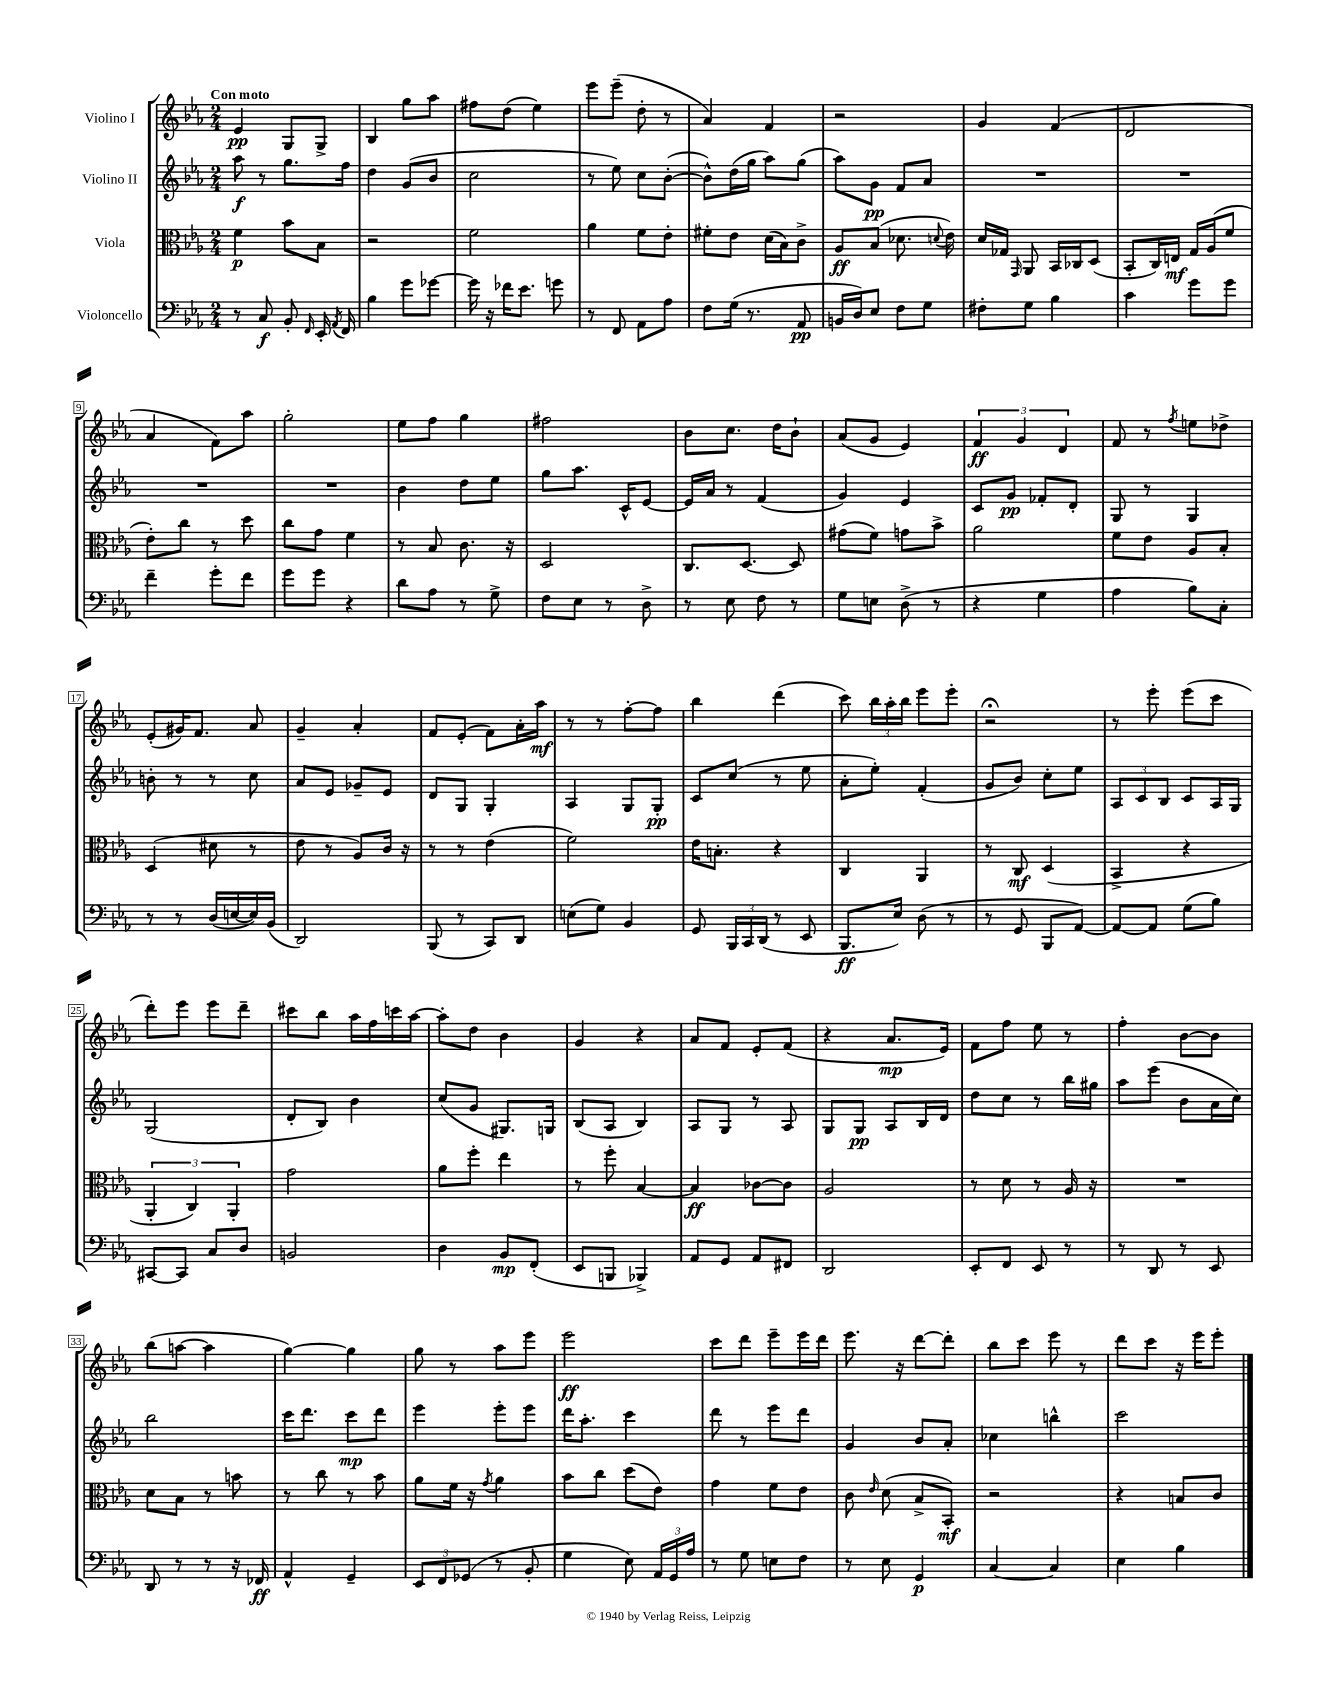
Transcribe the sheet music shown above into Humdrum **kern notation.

**kern	**kern	**kern	**kern
*staff4	*staff3	*staff2	*staff1
*clefF4	*clefC3	*clefG2	*clefG2
*k[b-e-a-]	*k[b-e-a-]	*k[b-e-a-]	*k[b-e-a-]
*M2/4	*M2/4	*M2/4	*M2/4
8r	4f	8aa-	4e-
8C	.	8r	.
8BB-'	8b-	8.gg	8G
16qqFF	.	.	.
16EE-'	8B-	.	8G^
8qAA-	.	.	.
16FF	.	16ff	.
=	=	=	=
4B-	2r	4dd	4B-
8g	.	(8g	8gg
[8g-	.	8b-	8aa-
=	=	=	=
16g-]	2f	2cc	8ff#
16r	.	.	.
16f-	.	.	(8dd
8.e-	.	.	.
.	.	.	4ee-)
8g	.	.	.
=	=	=	=
8r	4a-	8r	8eee-
8FF	.	8ee-)	(8eee-~
8AA-	8f	8cc	8dd'
8A-	8e-'	([8b-'	8r
=	=	=	=
8F	8f#'	8b-^^])	4a-)
(16G	8e-	(16dd	.
8.r	.	16gg	.
.	(16d	8aa-)	4f
.	16B-)	.	.
8AA-	8c^	(8gg	.
=	=	=	=
16BB	8A-	8aa-)	2r
16D)	.	.	.
8E-	(8B-	8g	.
8F	8.d-	8f	.
8G	.	8a-	.
.	8qqd	.	.
.	16e-)	.	.
=	=	=	=
8F#'	16d	2r	4g
.	16G-	.	.
.	16qqGG	.	.
8G	8AA-	.	.
4B-	16BB-	.	(4f
.	16C-	.	.
.	(8D	.	.
=	=	=	=
4c	8BB-'	2r	2d
.	16C)	.	.
.	16E	.	.
8g	16G	.	.
.	(16A-	.	.
8g	8f	.	.
=	=	=	=
4f~	8e-')	2r	4a-
.	8cc	.	.
8g'	8r	.	8f)
8f	8dd	.	8aa-
=	=	=	=
8g	8cc	2r	2gg'
8g	8g	.	.
4r	4f	.	.
=	=	=	=
8d	8r	4b-	8ee-
8A-	8B-	.	8ff
8r	8.c	8dd	4gg
8G^	.	8ee-	.
.	16r	.	.
=	=	=	=
8F	2D	8gg	2ff#
8E-	.	8.aa-	.
8r	.	.	.
.	.	16c^^	.
8D^	.	[8e-	.
=	=	=	=
8r	8.C	16e-]	8b-
.	.	16a-	.
8E-	.	8r	8.cc
.	[8.D	.	.
8F	.	(4f	.
.	.	.	16dd
8r	8D]	.	8b-`
=	=	=	=
8G	(8g#	4g)	(8a-
8E	8f)	.	8g
(8D^	8g	4e-	4e-)
8r	8b-^	.	.
=	=	=	=
4r	2a-	8c	6f
.	.	8g	.
.	.	.	6g
4G	.	8f-'	.
.	.	.	6d
.	.	8d'	.
=	=	=	=
4A-	8f	8G	8f
.	8e-	8r	8r
.	.	.	8qff
8B-)	8A-	4G	8ee
8C'	8B-'	.	8dd-^
=	=	=	=
8r	(4D	8b'	(8e-'
8r	.	8r	16g#)
.	.	.	8.f
(16D	8d#	8r	.
[16E	.	.	.
16E])	8r	8cc	8a-
(16BB-	.	.	.
=	=	=	=
2DD)	8e-	8a-	4g~
.	8r	8e-	.
.	8A-)	8g-~	4a-'
.	16c	8e-	.
.	16r	.	.
=	=	=	=
(8BBB-	8r	8d	8f
8r	8r	8G	(8e-'
8CC)	(4e-	4G'	8f)
8DD	.	.	16a-'
.	.	.	16aa-
=	=	=	=
(8E	2f)	4A-	8r
8G)	.	.	8r
4BB-	.	8G	[8ff'
.	.	8G'	8ff]
=	=	=	=
8GG	16e-	8c	4bb-
.	8.B'	.	.
24BBB-	.	(8cc	.
24CC	.	.	.
(24DD	.	.	.
8r	4r	8r	(4ddd
8EE-	.	8ee-	.
=	=	=	=
8.BBB-	4C	8a-'	8ccc)
.	.	8ee-')	24bb-
.	.	.	24aa-'
16E-)	.	.	.
.	.	.	24bb-
(8D	4AA-	(4f'	8eee-
8r	.	.	8eee-'
=	=	=	=
8r	8r	8g	2r;
8GG	8C	8b-)	.
8BBB-	(4D	8cc'	.
[8AA-)	.	8ee-	.
=	=	=	=
8AA-_	4BB-^	12A-	8r
.	.	12c	.
8AA-]	.	.	8eee-'
.	.	12B-	.
(8G	4r	8c	(8eee-
8B-)	.	16A-	8ccc
.	.	16G	.
=	=	=	=
[8CC#	6AA-'	(2G	8ddd')
8CC#]	.	.	8eee-
.	6C)	.	.
8C	.	.	8eee-
.	6AA-'	.	.
8D	.	.	8ddd~
=	=	=	=
2BB	2g	8d'	8ccc#
.	.	8B-)	8bb-
.	.	4b-	16aa-
.	.	.	16ff
.	.	.	16ccc
.	.	.	[16aa-
=	=	=	=
4D	8a-	(8cc	8aa-']
.	8ff'	8g	8dd
8BB-	4ee-	8.G#)	4b-
(8FF'	.	.	.
.	.	16G	.
=	=	=	=
8EE-	8r	(8B-	4g
8BBB	8ff'	8A-	.
4BBB-^)	[4B-	4B-)	4r
=	=	=	=
8AA-	4B-]	8A-	8a-
8GG	.	8G	8f
8AA-	[8c-	8r	8e-'
8FF#	8c-]	8A-	(8f
=	=	=	=
2DD	2A-	8G	4r
.	.	8G	.
.	.	8A-	8.a-
.	.	16B-	.
.	.	16d	16e-)
=	=	=	=
8EE-'	8r	8dd	8f
8FF	8d	8cc	8ff
8EE-	8r	8r	8ee-
8r	16A-	16bb-	8r
.	16r	16gg#	.
=	=	=	=
8r	2r	8aa-	4ff'
8DD	.	(8eee-	.
8r	.	8b-	[8b-
8EE-	.	16a-	8b-]
.	.	16cc)	.
=	=	=	=
8DD	8d	2bb-	(8bb-
8r	8B-	.	[8aa
8r	8r	.	4aa]
16r	8b	.	.
16FF-	.	.	.
=	=	=	=
4AA-^^	8r	16ccc	[4gg)
.	.	8.ddd	.
.	8cc	.	.
4GG~	8r	8ccc	4gg]
.	8b-	8ddd	.
=	=	=	=
12EE-	8a-	4eee-	8gg
12FF	.	.	.
.	16f	.	8r
(12GG-	.	.	.
.	16r	.	.
.	8qg	.	.
8r	4a-	8eee-'	8aa-
8BB-'	.	8eee-	8eee-
=	=	=	=
4G	8b-	16ddd	2eee-
.	.	8.aa-'	.
.	8cc	.	.
8E-)	(8dd	4ccc	.
24AA-	8e-)	.	.
24GG	.	.	.
24A-	.	.	.
=	=	=	=
8r	4g	8ddd	8ccc
8G	.	8r	8ddd
8E	8f	8eee-	8eee-~
8F	8e-	8ddd	16eee-
.	.	.	16ddd
=	=	=	=
8r	8c	4g	8.eee-
.	16qqe-	.	.
8E-	(8d	.	.
.	.	.	16r
4GG	8B-^	8b-	[8ddd
.	8BB-')	8a-'	8ddd']
=	=	=	=
[4C	2r	4cc-	8bb-
.	.	.	8ccc
4C]	.	4bb^^	8eee-
.	.	.	8r
=	=	=	=
4E-	4r	2ccc	8ddd
.	.	.	8ccc
4B-	8B	.	16r
.	.	.	16eee-
.	8c	.	8eee-'
==	==	==	==
*-	*-	*-	*-
